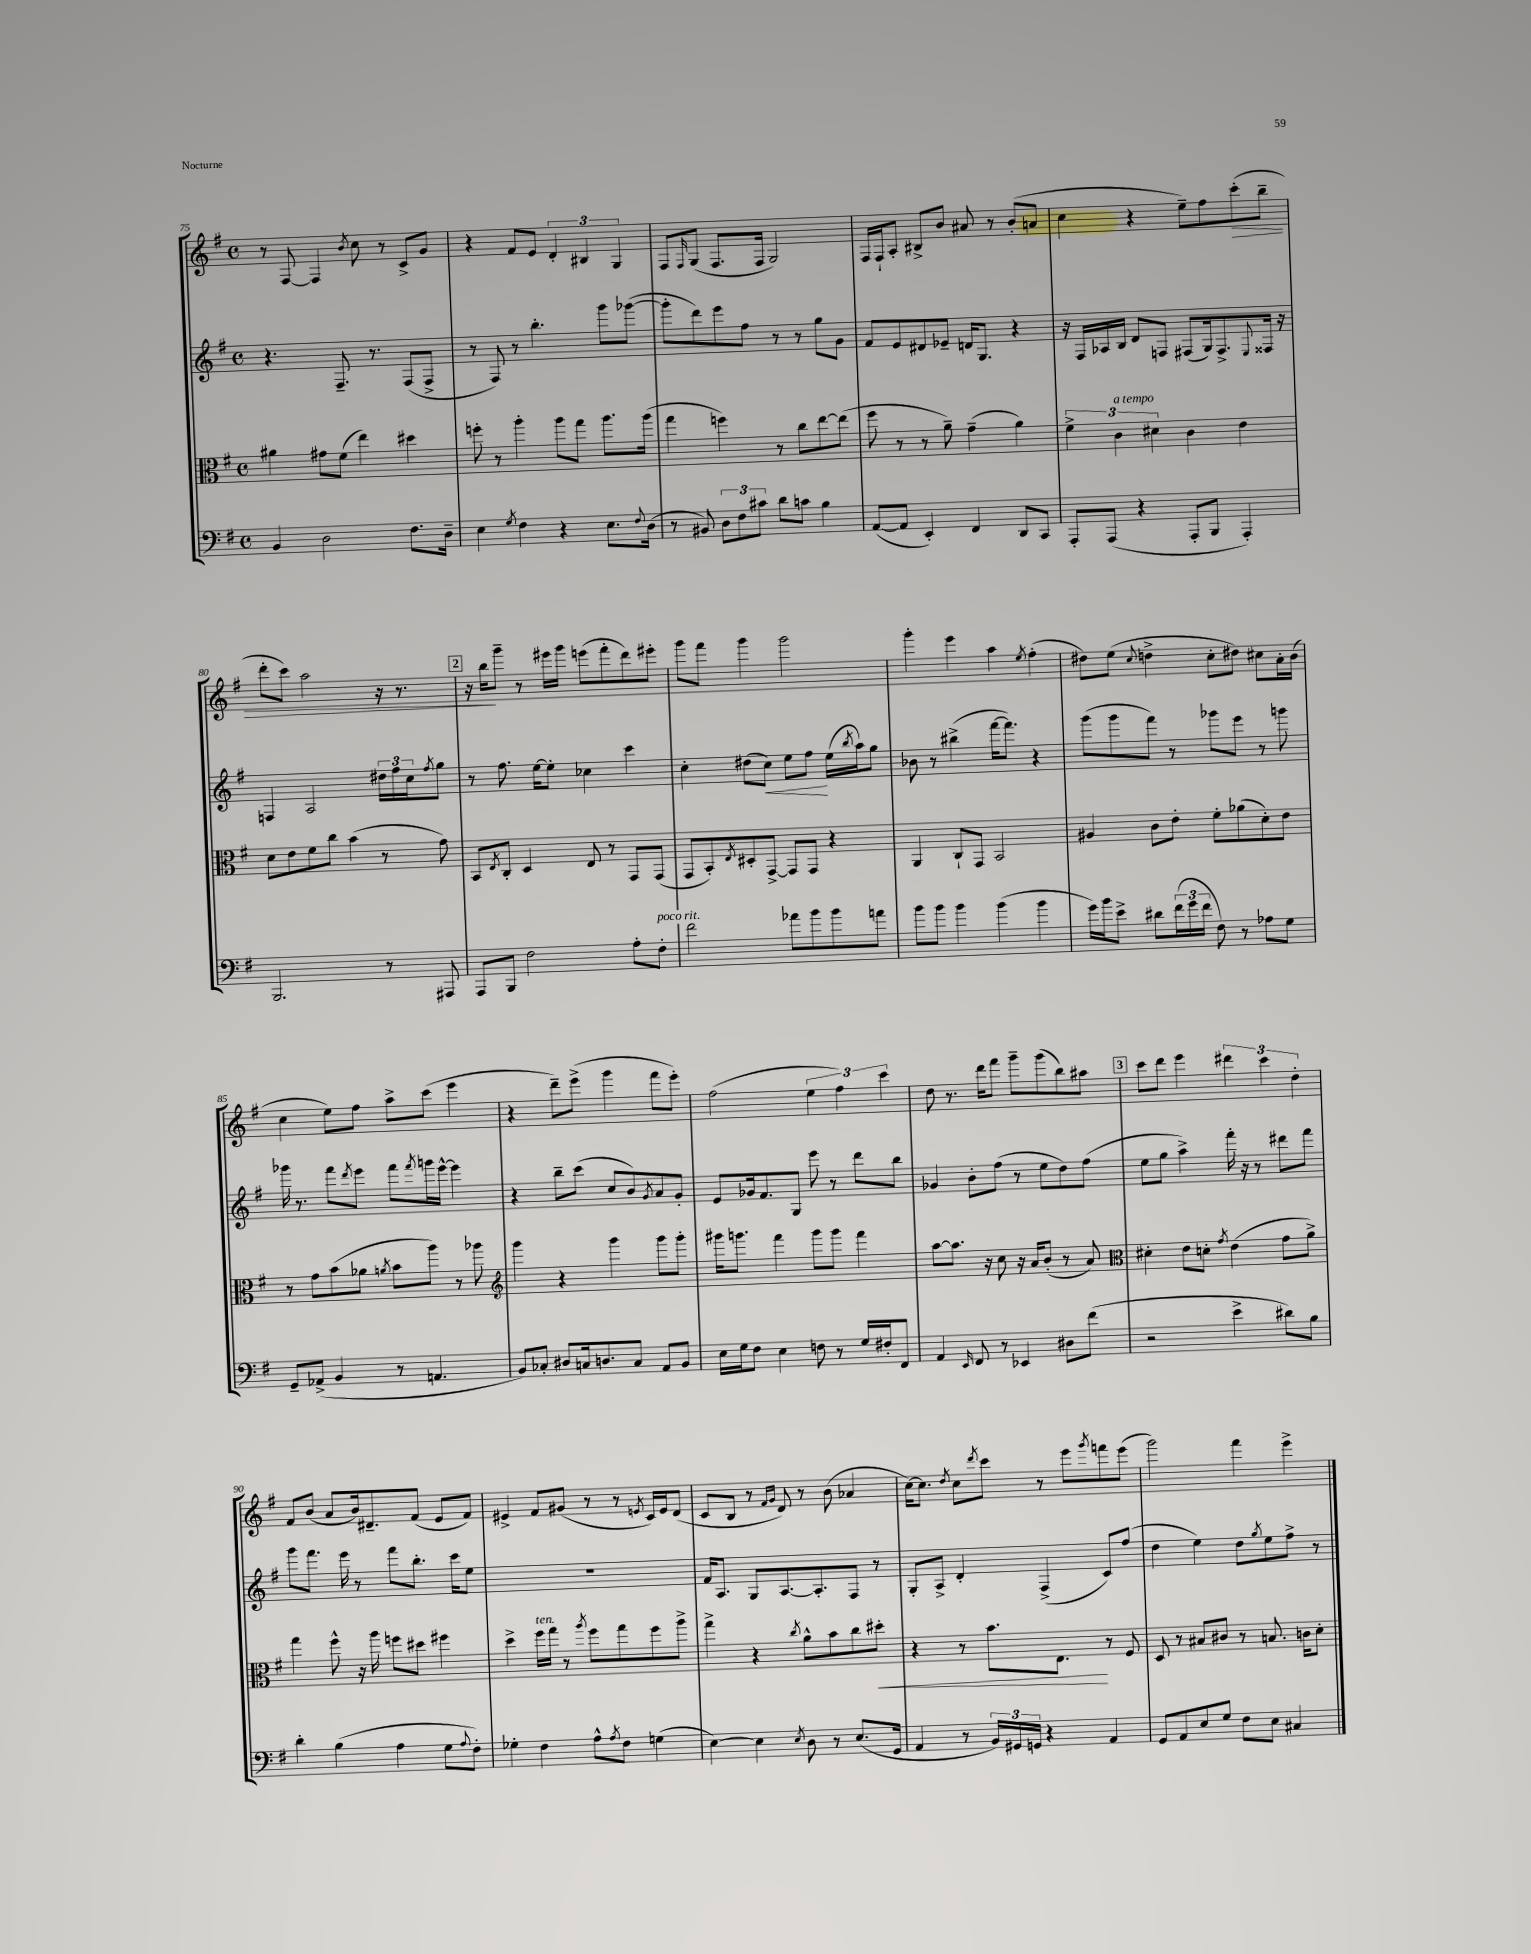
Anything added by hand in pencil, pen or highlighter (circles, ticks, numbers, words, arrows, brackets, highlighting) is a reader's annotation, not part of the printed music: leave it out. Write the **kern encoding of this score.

**kern	**kern	**dynam	**kern	**dynam	**kern	**dynam
*part4	*part3	*part3	*part2	*part2	*part1	*part1
*staff4	*staff3	*staff3	*staff2	*staff2	*staff1	*staff1
*clefF4	*clefC3	*	*clefG2	*	*clefG2	*
*k[f#]	*k[f#]	*	*k[f#]	*	*k[f#]	*
*M4/4	*M4/4	*	*M4/4	*	*M4/4	*
*met(c)	*met(c)	*	*met(c)	*	*met(c)	*
=75	=75	=75	=75	=75	=75	=75
4BB/	4a#X\	.	4.r	.	8r	.
.	.	.	.	.	[8F#/	.
2D\	8g#X\L	.	.	.	4F#/]	.
.	(8f#\J	.	8.F#~/	.	.	.
.	.	.	.	.	8qb/	.
.	4ee\)	.	.	.	8cc\	.
.	.	.	8.r	.	.	.
.	.	.	.	.	8r	.
8.F#\L	4dd#X\	.	(8F#/L	.	8c^/L	.
.	.	.	8F#^/J	.	8g/J	.
16D~\Jk	.	.	.	.	.	.
=76	=76	=76	=76	=76	=76	=76
4E\	8ffn'\	.	8r	.	4r	.
.	8r	.	8F#/)	.	.	.
8qG/	.	.	.	.	.	.
4F#\	4aa'\	.	8r	.	8f#/L	.
.	.	.	4.bb'\	.	8e/J	.
4r	8aa\L	.	.	.	6d'/	.
.	8gg\J	.	.	.	.	.
.	.	.	.	.	6B#X/	.
8.E\L	8.aa\L	.	8ggg\L	.	.	.
.	.	.	.	.	6G/	.
.	.	.	([8ggg-X\J	.	.	.
8qqF#/	.	.	.	.	.	.
(16D\Jk	(16aa\Jk	.	.	.	.	.
=77	=77	=77	=77	=77	=77	=77
8r	4gg\	.	8ggg-'\L]	.	8F#/L	.
.	.	.	.	.	16qqF#/	.
8BB#X/)	.	.	8ddd\)	.	(8G/J	.
12D\L	4ffn\)	.	8eee\	.	8.F#/L	.
12F#\	.	.	.	.	.	.
.	.	.	8ff#\J	.	.	.
12c#X\J	.	.	.	.	.	.
.	.	.	.	.	16F#/Jk	.
8d\L	8r	.	8r	.	2G/)	.
8cn\J	8cc\L	.	8r	.	.	.
4B\	[8ee\	.	8gg\L	.	.	.
.	(8ee\J]	.	8g\J	.	.	.
=78	=78	=78	=78	=78	=78	=78
([8AA/L	8ff#\	.	8f#/L	.	16F#/LL	.
.	.	.	.	.	16F#`/J	.
8AA/J]	8r	.	8e/	.	8A'/J	.
4EE'/)	8r	.	8d#X/	.	8B#X^/L	.
.	8a~\)	.	8e-X~/J	.	8b/J	.
4FF#/	(4g~\	.	16dn/KL	.	8a#X/	.
.	.	.	8.G/J	.	.	.
.	.	.	.	.	8r	.
8DD/L	4a\)	.	4r	.	(8b'/L	.
8CC/J	.	.	.	.	8an/J	.
=79	=79	=79	=79	=79	=79	=79
8AAA'/L	6f#^\	.	16r	.	4cc\	.
.	.	.	16F#/LL	.	.	.
(8AAA/J	.	.	16A-X/	.	.	.
!	!LO:TX:a:i:t=a tempo	!	!	!	!	!
.	6c\	.	.	.	.	.
.	.	.	16B/JJ	.	.	.
4r	.	.	8d/L	.	4r	.
.	6d#X\	.	.	.	.	.
.	.	.	8Fn/J	.	.	.
8AAA'/L	4c\	.	(8F#X/L	.	8ee~\L)	.
8BBB/J	.	.	16G/k)	.	8ff#\	.
.	.	.	8.F#^/	.	.	.
!	!	!	!	!	!	!LO:HP:b
4AAA'/)	4e\	.	.	.	(8ccc'\	>
.	.	.	8qqE/	.	.	.
.	.	.	16F##X/Jk	.	8bb~\J	.
.	.	.	16r	.	.	.
!!LO:LB:g=z
=80	=80	=80	=80	=80	=80	=80
2.BBB/	8d\L	.	4Fn/	.	8ddd'\L	.
.	8e\	.	.	.	8ccc\J)	.
.	8f#\	.	2A/	.	2aa\	.
.	8cc\J	.	.	.	.	.
.	(4b\	.	.	.	.	.
8r	8r	.	24dd#X\LL	.	16r	.
.	.	.	24ff#\	.	.	.
.	.	.	.	.	8.r	.
.	.	.	24cc\J	.	.	.
.	.	.	8qff#/	.	.	.
8AAA#X/	8g\)	.	8gg\J	.	.	.
!!LO:REH:place=s1:t=2
=81	=81	=81	=81	=81	=81	=81
8AAA/L	8BB/L	.	8r	.	16r	.
.	.	.	.	.	16bb\KL	.
.	8qE/	.	.	.	.	.
8BBB/J	8C'/J	.	8.ff#\	.	8ggg~\J	]
2F#\	4D/	.	.	.	8r	.
.	.	.	[16ee\KL	.	.	.
.	.	.	8ee'\J]	.	16eee#X\LL	.
.	.	.	.	.	16ggg\JJ	.
.	8E/	.	4cc-X\	.	(8eeen\L	.
.	8r	.	.	.	8fff#'\	.
8A'\L	8GG/L	.	4ccc\	.	8ddd\)	.
!LO:TX:a:i:t=poco rit.	!	!	!	!	!	!
8F#'\J	(8GG/J	.	.	.	8eee#X'\J	.
=82	=82	=82	=82	=82	=82	=82
2f#\	8GG/L	.	4cc'\	.	8ggg\L	.
.	8BB'/)	.	.	.	8fff#\J	.
.	8qE/	.	.	.	.	.
.	8D#X'/	.	(8dd#X\L	.	4ggg\	.
!	!	!	!	!LO:HP:b	!	!
.	[8GG^/J	.	8cc\J)	<	.	.
8a-X\L	8GG/L]	.	8ee\L	.	2ggg\	.
8b\	8GG/J	.	8ff#\J	.	.	.
8b\	4r	.	(16ee\LL	[	.	.
.	.	.	8qbb/	.	.	.
.	.	.	16aa\J)	.	.	.
8an\J	.	.	8gg\J	.	.	.
=83	=83	=83	=83	=83	=83	=83
8b\L	4AA/	.	8b-X\	.	4ggg'\	.
8b\J	.	.	8r	.	.	.
4b\	8C`/L	.	(4bb#X^\	.	4eee\	.
.	8GG/J	.	.	.	.	.
(4b\	2BB/	.	[16fff#\KL	.	4aa\	.
.	.	.	8.fff#\J])	.	.	.
.	.	.	.	.	8qee/	.
4b\	.	.	4r	.	(4ff#'\	.
=84	=84	=84	=84	=84	=84	=84
16g\LL)	4A#X/	.	(8ggg\L	.	8dd#X\L)	.
16b\J	.	.	.	.	.	.
8e^\J	.	.	8ggg\	.	(8ee\J	.
.	.	.	.	.	8qqcc/	.
8d#X\L	8c\L	.	8fff#\J)	.	4ddn^\	.
(24f#\L	8e'\J	.	8r	.	.	.
24g\	.	.	.	.	.	.
24f#\JJ	.	.	.	.	.	.
8F#\)	8f#'\L	.	8ggg-X\L	.	8cc'\L	.
8r	(8a-X\	.	8eee\J	.	8dd#X\J)	.
8A-X\L	8d'\)	.	8r	.	8cc#X\L	.
8G\J	8e\J	.	8gggn\	.	16a'\L	.
.	.	.	.	.	(16b\JJ	.
!!LO:LB:g=z
=85	=85	=85	=85	=85	=85	=85
8GG~/L	8r	.	16ggg-X\	.	4cc\	.
.	.	.	8.r	.	.	.
(8AA-X^/J	8g\L	.	.	.	.	.
4BB/	(8b\	.	8fff#\L	.	8ee\L)	.
.	.	.	8qddd/	.	.	.
.	8a-X\J	.	8eee\J	.	8ff#\J	.
.	8qan/	.	.	.	.	.
8r	8b\L	.	8fff#\L	.	8aa^\L	.
.	.	.	8qfff#/	.	.	.
4.AAn/	8aa\J)	.	16gggn\L	.	(8ccc\J	.
.	.	.	[16eee^^\JJ	.	.	.
.	8r	.	4eee\]	.	4eee\	.
.	8aa-X\	.	.	.	.	.
=86	=86	=86	=86	=86	=86	=86
*	*clefG2	*	*	*	*	*
8BB/L)	4ggg\	.	4r	.	4r	.
8C-X'/J	.	.	.	.	.	.
8D#X/L	4r	.	8bb~\L	.	8ddd~\L)	.
16Cn/k	.	.	(8ccc\J	.	(8eee^\J	.
8.Dn/	.	.	.	.	.	.
.	4ggg\	.	8cc/L	.	4ggg\	.
8C/J	.	.	8b/)	.	.	.
.	.	.	8qg/	.	.	.
8AA/L	8ggg\L	.	8a/	.	8fff#\L	.
8BB/J	8ggg'\J	.	8g'/J	.	8eee'\J)	.
=87	=87	=87	=87	=87	=87	=87
16E\LL	16ggg#X\KL	.	8e/L	.	(2ff#\	.
16G\J	8.gggn\J	.	.	.	.	.
8F#\J	.	.	16g-X/k	.	.	.
.	.	.	8.f#/	.	.	.
4E\	4fff#\	.	.	.	.	.
.	.	.	8G/J	.	.	.
8Fn\	8ggg\L	.	8eee\	.	6ee\	.
8r	8ggg\J	.	8r	.	.	.
.	.	.	.	.	6ff#\)	.
16G/LL	4fff#\	.	8ddd\L	.	.	.
16F#X'/J	.	.	.	.	.	.
.	.	.	.	.	6ccc\	.
8FF#/J	.	.	8bb\J	.	.	.
=88	=88	=88	=88	=88	=88	=88
4AA/	[8aa\L	.	4g-X/	.	8dd\	.
.	8.aa\J]	.	.	.	8.r	.
16qqEE/	.	.	.	.	.	.
8FF#/	.	.	8b'\L	.	.	.
.	16r	.	.	.	16ddd\KL	.
8r	8cc\	.	(8ff#\J	.	8fff#\J	.
4EE-X/	16r	.	8r	.	8ggg~\L	.
.	16a/KL	.	.	.	.	.
.	(8b'/J	.	8ee\L	.	(8ggg\	.
8D#X\L	8r	.	8dd\)	.	8bb\)	.
(8f#\J	8a/)	.	(8ff#\J	.	8aa#X\J	.
!!LO:REH:place=s1:t=3
=89	=89	=89	=89	=89	=89	=89
*	*clefC3	*	*	*	*	*
2r	4d#X'\	.	8ee\L	.	8ccc\L	.
.	.	.	8gg\J	.	8ddd\J	.
.	8e\L	.	4aa^\)	.	4eee\	.
.	8dn'\J	.	.	.	.	.
.	8qg/	.	.	.	.	.
4e^\	(4e\	.	16fff#'\	.	6ddd#X\	.
.	.	.	16r	.	.	.
.	.	.	8r	.	.	.
.	.	.	.	.	6ccc\	.
8d#X\L)	8g\L	.	8ddd#X\L	.	.	.
.	.	.	.	.	6dd'\	.
8B\J	8a^\J)	.	8fff#\J	.	.	.
!!LO:LB:g=z
=90	=90	=90	=90	=90	=90	=90
4d'\	4gg\	.	8ggg\L	.	8f#/L	.
.	.	.	8.fff#\J	.	(8b/J	.
(4B\	8ff#^^\	.	.	.	8a/L	.
.	.	.	16eee\	.	.	.
.	16r	.	8r	.	16b/k)	.
.	16aa\	.	.	.	8.d#X~/	.
4A\	8ffn\L	.	8fff#\L	.	.	.
.	8dd#X\J	.	8.bb'\J	.	(8f#/J	.
8G\L	4ff#X\	.	.	.	8e/L	.
.	.	.	16ccc\KL	.	.	.
8qqA/	.	.	.	.	.	.
8F#'\J)	.	.	8ee\J	.	8f#/J)	.
=91	=91	=91	=91	=91	=91	=91
4G-X'\	4dd^\	.	1r	.	4e#X^/	.
!	!LO:TX:a:i:t=ten.	!	!	!	!	!
4F#\	16ff#\LL	.	.	.	8f#/L	.
.	16gg\JJ	.	.	.	.	.
.	8r	.	.	.	(8g#X/J	.
.	8qaa/	.	.	.	.	.
8A^^\L	8ff#\L	.	.	.	8r	.
8qA/	.	.	.	.	.	.
8F#\J	8gg\	.	.	.	8r	.
.	.	.	.	.	8qen/	.
(4Gn\	8ff#\	.	.	.	16c/LL)	.
.	.	.	.	.	16e/J	.
.	8aa^\J	.	.	.	(8d/J	.
=92	=92	=92	=92	=92	=92	=92
[4E\)	4gg^\	.	16f#/KL	.	8c/L	.
.	.	.	8.A/J	.	.	.
.	.	.	.	.	8B/J	.
4E\]	4r	.	8G/L	.	8r	.
.	.	.	.	.	16qqf#/LL	.
.	.	.	.	.	16qqg/JJ	.
.	.	.	[8.A/	.	8d/)	.
8qE/	8qcc/	.	.	.	.	.
8D\	8a^^\L	.	.	.	8r	.
.	.	.	8.A'/]	.	.	.
8r	8b\	.	.	.	(8b\	.
(8.E/L	8cc\	.	8F#/J	.	4a-X/	.
!	!	!LO:HP:b	!	!	!	!
.	8dd#X'\J	<	8r	.	.	.
16GG/Jk	.	.	.	.	.	.
=93	=93	=93	=93	=93	=93	=93
4AA/	4r	.	8G'/L	.	[16cc\KL)	.
.	.	.	.	.	8.cc\J]	.
.	.	.	8A^/J	.	.	.
.	.	.	.	.	8qdd/	.
8r	8r	.	4d'/	.	8cc\L	.
.	.	.	.	.	8qddd/	.
24BB/LL)	8.b\L	.	.	.	8ccc\J	.
24GG#X/	.	.	.	.	.	.
24GGn/JJ	.	.	.	.	.	.
4r	.	.	(4F#^/	.	8r	.
.	8.E\J	.	.	.	.	.
.	.	.	.	.	8eee\L	.
.	.	.	.	.	8qggg/	.
4AA/	8r	[	8c/L)	.	8fffn\	.
.	8F#/	.	(8ff#/J	.	(8eee\J	.
=94	=94	=94	=94	=94	=94	=94
8GG/L	8D/	.	4dd\	.	2ggg\)	.
8AA/	8r	.	.	.	.	.
8E/	8B#X/L	.	4ee\)	.	.	.
8G/J	8c#X/J	.	.	.	.	.
8F#\L	8r	.	8dd\L	.	4fff#\	.
.	.	.	8qgg/	.	.	.
8E\J	8.Bn/	.	8ee\	.	.	.
4C#X/	.	.	8ff#^\J	.	4eee^\	.
.	16cn\KL	.	.	.	.	.
.	8d'\J	.	8r	.	.	.
==	==	==	==	==	==	==
*-	*-	*-	*-	*-	*-	*-
